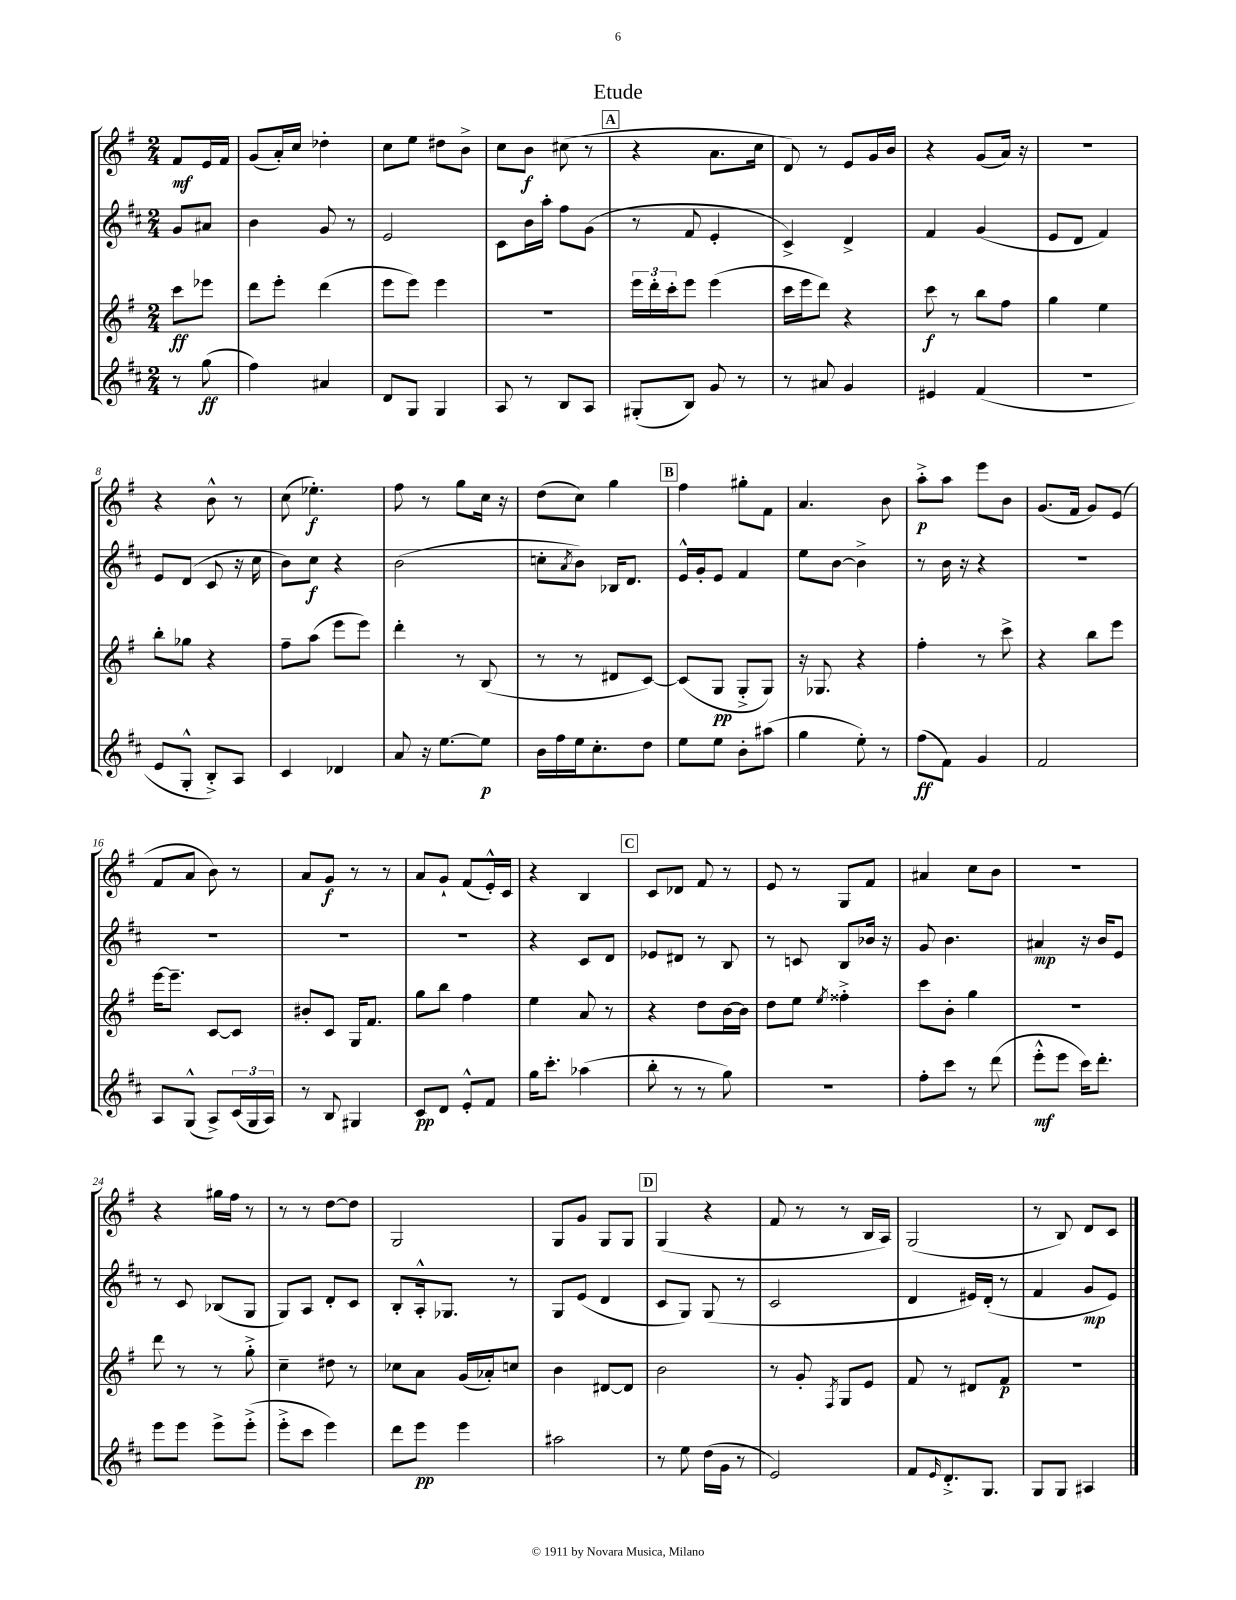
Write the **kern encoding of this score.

**kern	**kern	**kern	**kern
*staff4	*staff3	*staff2	*staff1
*clefG2	*clefG2	*clefG2	*clefG2
*k[f#c#]	*k[f#]	*k[f#c#]	*k[f#]
*M2/4	*M2/4	*M2/4	*M2/4
8r	8ccc	8g	8f#
(8gg	8eee-	8a#	16e
.	.	.	16f#
=	=	=	=
4ff#)	8ddd	4b	(8g
.	8eee'	.	16a')
.	.	.	16cc
4a#	(4ddd	8g	4dd-'
.	.	8r	.
=	=	=	=
8d	8eee	2e	8cc
8G	8eee)	.	8ee
4G	4eee	.	8dd#
.	.	.	8b^
=	=	=	=
8A	2r	8c#	8cc
8r	.	16b	8b
.	.	16aa'	.
8B	.	8ff#	(8cc#
8A	.	(8g	8r
=	=	=	=
(8G#'	24eee	8r	4r
.	24ddd'	.	.
.	24ccc'	.	.
8B)	8eee	8f#	.
8g	(4eee	4e'	8.a
8r	.	.	.
.	.	.	16cc
=	=	=	=
8r	16ccc	4c#^)	8d)
.	16eee	.	.
8a#	8ddd)	.	8r
4g	4r	4d^	8e
.	.	.	16g
.	.	.	16b
=	=	=	=
4e#	8ccc	4f#	4r
.	8r	.	.
(4f#	8bb	(4g	(8g
.	8ff#	.	16a)
.	.	.	16r
=	=	=	=
2r	4gg	8e	2r
.	.	8d	.
.	4ee	4f#)	.
=	=	=	=
8e	8bb'	8e	4r
8G'^^	8gg-	(8d	.
8B'^)	4r	8c#	8b^^
8A	.	16r	8r
.	.	16cc#	.
=	=	=	=
4c#	8ff#~	8b)	(8cc
.	(8aa	8cc#	4.ee-')
4d-	8eee	4r	.
.	8eee)	.	.
=	=	=	=
8a	4ddd'	(2b	8ff#
16r	.	.	8r
[8.ee	.	.	.
.	8r	.	8gg
8ee]	(8B	.	16cc
.	.	.	16r
=	=	=	=
16b	8r	8cc'	(8dd
16ff#	.	.	.
.	.	8qa	.
16ee	8r	8b)	8cc)
8.cc#'	.	.	.
.	8d#	16B-	4gg
.	.	8.d	.
8dd	[8c)	.	.
=	=	=	=
8ee	(8c]	16e^^	4ff#
.	.	16g'	.
8ee	8G	8e	.
8b'	8G'^	4f#	8gg#'
(8aa#	8G)	.	8f#
=	=	=	=
4gg	16r	8ee	4.a
.	8.G-	.	.
.	.	[8b	.
8ee')	4r	4b^]	.
8r	.	.	8b
=	=	=	=
(8ff#	4ff#'	8r	8aa'^
8f#)	.	16b	8aa
.	.	16r	.
4g	8r	4r	8eee
.	8ccc^	.	8b
=	=	=	=
2f#	4r	2r	(8.g
.	.	.	16f#
.	8bb	.	8g)
.	8eee	.	(8e
=	=	=	=
8A	[16eee	2r	8f#
.	8.eee~]	.	.
(8G^^	.	.	8a
8A^)	[8c	.	8b)
(24c#	8c]	.	8r
24G	.	.	.
24A)	.	.	.
=	=	=	=
8r	8b#'	2r	8a
8B	8c	.	8g
4G#	16G	.	8r
.	8.f#	.	.
.	.	.	8r
=	=	=	=
8c#	8gg	2r	8a
8d	8bb	.	8g`
8e'^^	4ff#	.	(8f#
8f#	.	.	16e'^^)
.	.	.	16c
=	=	=	=
16gg	4ee	4r	4r
8.ccc#'	.	.	.
(4aa-	8a	8c#	4B
.	8r	8d	.
=	=	=	=
8bb'	4r	8e-	8c
8r	.	8d#	8d-
8r	8dd	8r	8f#
8gg)	[16b	8B	8r
.	16b]	.	.
=	=	=	=
2r	8dd	8r	8e
.	8ee	8c	8r
.	8qee	.	.
.	4ff##'^	8B	8G
.	.	16b-	8f#
.	.	16r	.
=	=	=	=
8ff#'	8ccc	8g	4a#
8ccc#	8b'	4.b	.
8r	4gg	.	8cc
(8ddd	.	.	8b
=	=	=	=
8eee'^^	2r	4a#	2r
8eee	.	.	.
16ccc#)	.	16r	.
8.ddd'	.	16b	.
.	.	8e	.
=	=	=	=
8eee	8ddd	8r	4r
8eee	8r	8c#	.
8eee^	8r	(8B-	16gg#
.	.	.	16ff#
(8eee'^	8gg'^	8G	8r
=	=	=	=
8eee'^	4cc~	8G)	8r
8ccc#	.	8A	8r
4eee)	8dd#	8d'	[8dd
.	8r	8c#	8dd]
=	=	=	=
8ddd	8cc-	8B'	2G
8eee	8a	16A'^^	.
.	.	8.G-	.
4eee	(16g	.	.
.	16a-')	.	.
.	8cc	8r	.
=	=	=	=
2aa#	4b	8G	8G
.	.	(8e	8g
.	[8d#	4d	8G
.	8d#]	.	8G
=	=	=	=
8r	2b	8c#	(4G
8ee	.	8G)	.
(16dd	.	(8G	4r
16g	.	.	.
8r	.	8r	.
=	=	=	=
2e)	8r	2c#	8f#
.	8g'	.	8r
.	8qF#	.	.
.	8G	.	8r
.	8e	.	16B
.	.	.	16A)
=	=	=	=
8f#	8f#	4d	(2G
16qqe	.	.	.
8.d'^	8r	.	.
.	8d#	16e#)	.
8.G	.	(16d'	.
.	8f#	8r	.
=	=	=	=
8G	2r	4f#	8r
8G	.	.	8B)
4A#	.	8g	8d
.	.	8e)	8c
==	==	==	==
*-	*-	*-	*-
